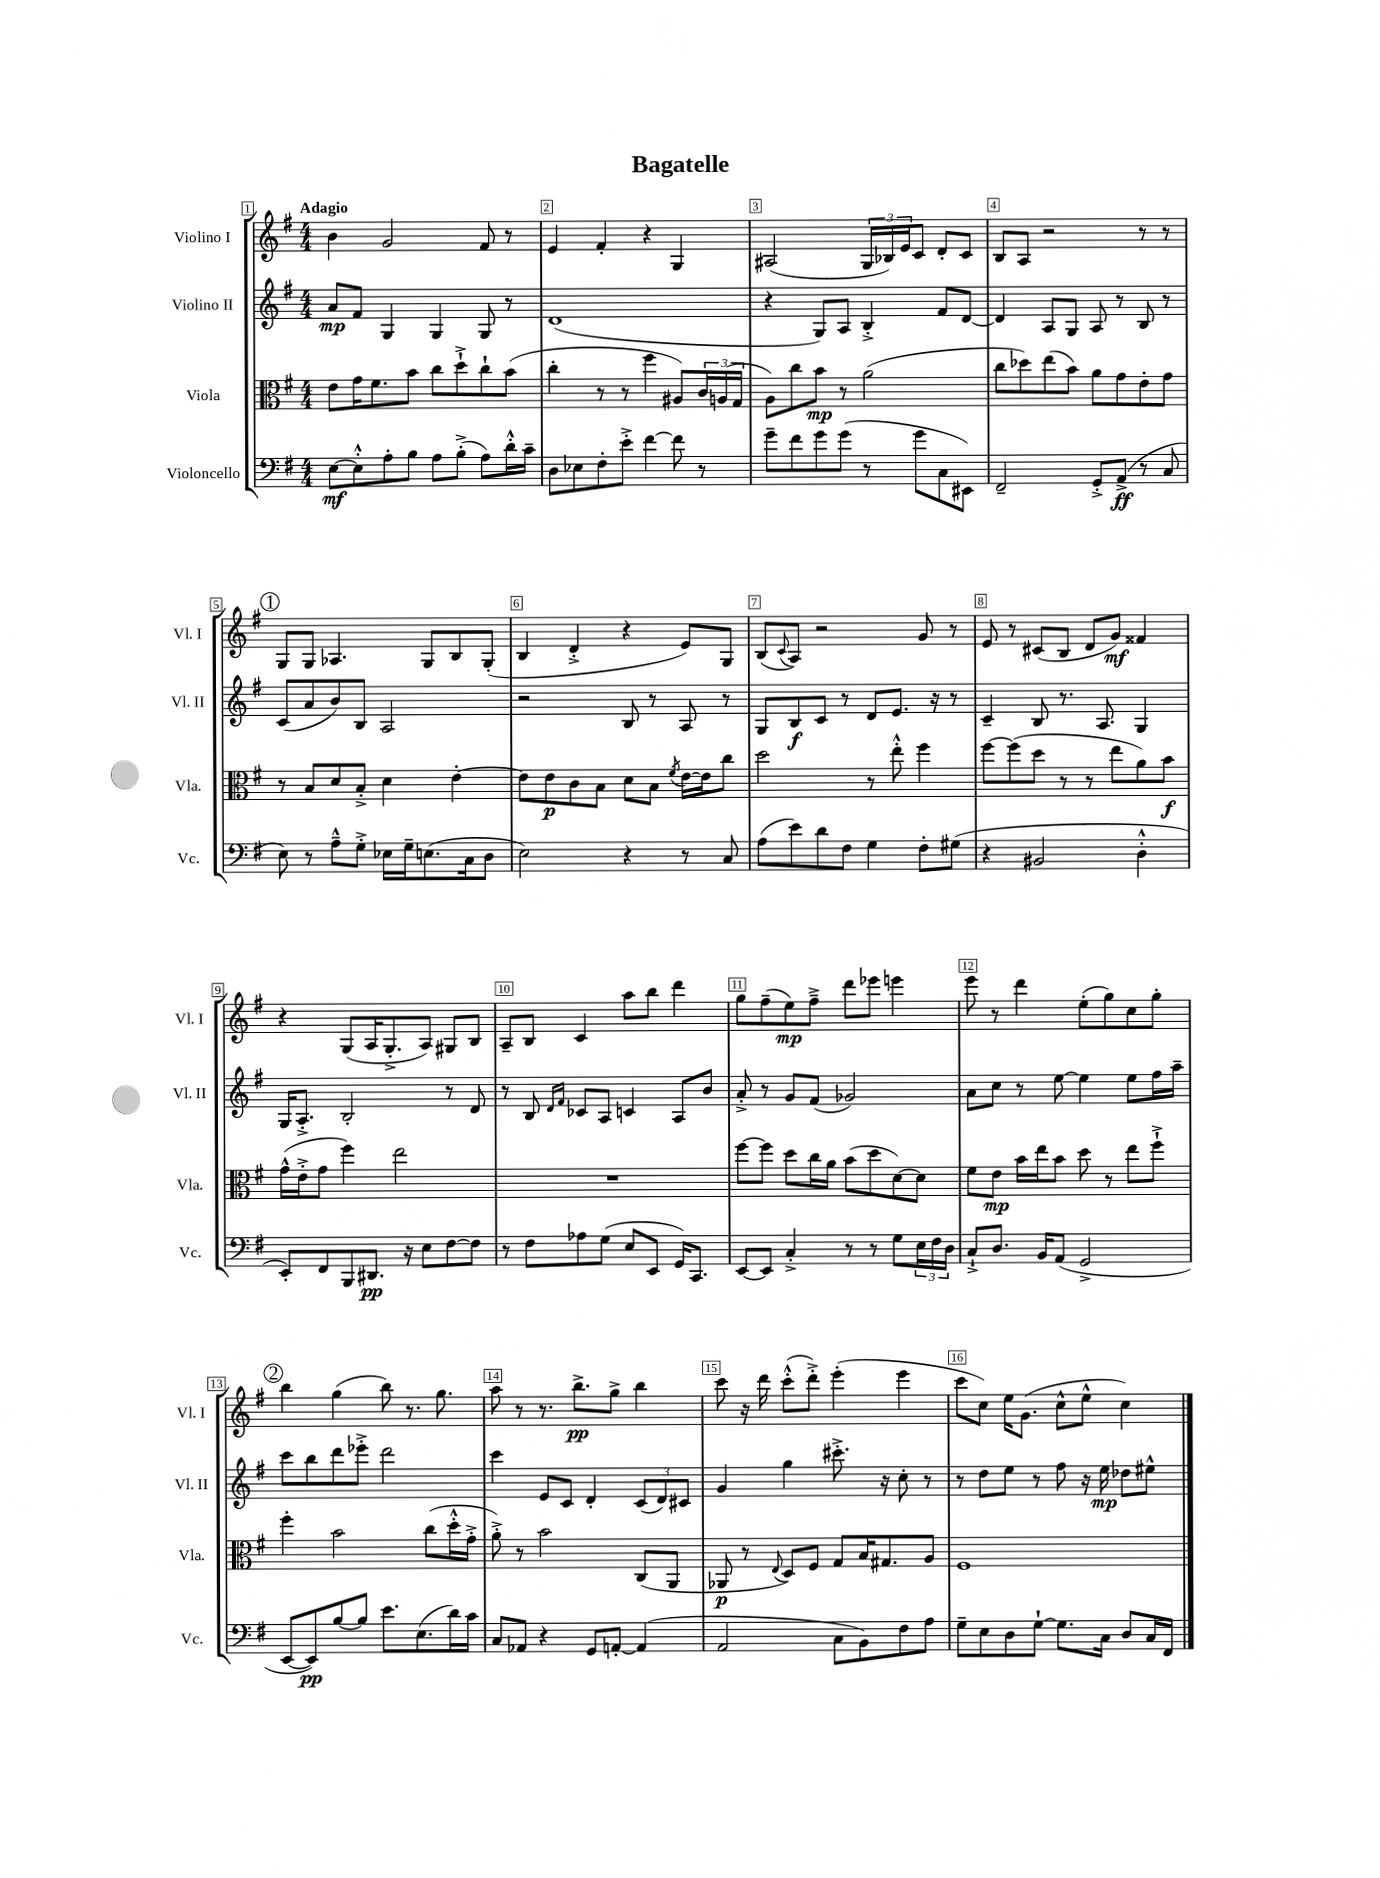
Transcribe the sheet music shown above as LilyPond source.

\header { title = "Bagatelle" }
<<
\new StaffGroup <<
\new Staff = "s0" \with { instrumentName = "Violino I" shortInstrumentName = "Vl. I" } {
    \clef treble \key g \major \numericTimeSignature \time 4/4 \tempo "Adagio"
    b'4 g'2 fis'8 r8 |
    e'4 fis'4-. r4 g4 |
    ais2( \tuplet 3/2 { g16 bes16) e'16 } c'8 d'8-. c'8 |
    b8 a8 r2 r8 r8 |
    \mark \markup { \circle "1" } g8 g8 aes4. g8 b8 g8-.( |
    b4 d'4-.-> r4 e'8) g8 |
    b8( \appoggiatura { c'8 } a8) r2 g'8 r8 |
    e'8 r8 cis'8( b8 d'8 g'8\mf) fisis'4 |
    r4 g8( a16 g8.-.-> a8) gis8 b8 |
    a8-- b8 c'4 a''8 b''8 d'''4 |
    g''8 fis''8--( e''8\mp) fis''8---> d'''8 ees'''8 e'''4 |
    e'''8 r8 d'''4 e''8-.( g''8) c''8 g''8-. |
    \mark \markup { \circle "2" } b''4 g''4( b''8) r8. g''8. |
    a''8 r8 r8. b''8.->\pp g''8-> b''4 |
    c'''8 r16 d'''16 c'''8-.-^( d'''8-.->) e'''4-.( e'''4 |
    c'''8 c''8) e''16 g'8.( c''8-^ e''8-^ c''4) \bar "|." |
}
\new Staff = "s1" \with { instrumentName = "Violino II" shortInstrumentName = "Vl. II" } {
    \clef treble \key g \major \numericTimeSignature \time 4/4
    a'8\mp fis'8 g4 g4 g8 r8 |
    d'1( |
    r4 g8) a8 b4-.-> fis'8 d'8~ |
    d'4 a8 g8 a8 r8 b8 r8 |
    \mark \markup { \circle "1" } c'8( a'8 b'8) b8 a2 |
    r2 b8 r8 a8 r8 |
    g8 b8\f c'8 r8 d'8 e'8. r16 r8 |
    c'4-- b8 r8. a8. g4 |
    g16 a8.-.-> b2-. r8 d'8 |
    r8 b8 \grace { d'16 fis'16 } ces'8 a8 c'4 a8 b'8 |
    a'8-.-> r8 g'8 fis'8( ges'2) |
    a'8 c''8 r8 e''8~ e''4 e''8 fis''16 a''16-- |
    \mark \markup { \circle "2" } c'''8 b''8 d'''8 ees'''8-.-> d'''2 |
    c'''4 e'8 c'8 d'4-. \tuplet 3/2 { c'8( d'8) cis'8 } |
    g'4 g''4 cis'''8.-.-> r16 c''8-. r8 |
    r8 d''8 e''8 r8 fis''8 r16 e''16\mp des''8 eis''8-^ \bar "|." |
}
\new Staff = "s2" \with { instrumentName = "Viola" shortInstrumentName = "Vla." } {
    \clef alto \key g \major \numericTimeSignature \time 4/4
    e'8 g'16 fis'8. b'8 c''8 d''8-!-> c''8-! b'8( |
    c''4-. r8 r8 fis''4 ais8) \tuplet 3/2 { c'16 a16( g16 } |
    a8) c''8 b'8\mp r8 a'2( |
    c''8 des''8) e''8( b'8) a'8 g'8 e'8-. g'8 |
    \mark \markup { \circle "1" } r8 b8 d'8 b8-.-> d'4 e'4~-. |
    e'8 e'8\p c'8 b8 d'8 b8 \acciaccatura { fis'8 } e'16~ e'16 c''8 |
    d''2 r8 e''8-.-^ fis''4 |
    fis''8~ fis''8( d''8 r8 r8 e''8 a'8) b'8\f |
    g'16-^( e'16-.-> g'8 fis''4) e''2 |
    R1 |
    fis''8~ fis''8 d''8 c''16 a'16 b'8( d''8 d'8~) d'8 |
    fis'8 e'8\mp b'16 e''16 b'8 d''8 r8 e''8 fis''8-!-> |
    \mark \markup { \circle "2" } fis''4-. b'2 c''8( d''16-.-^ g'16-.-> |
    a'8-.->) r8 b'2 c8( a,8 |
    aes,8\p r8 \appoggiatura { e8 } d8) fis8 g8 b16 gis8. a8 |
    fis1 \bar "|." |
}
\new Staff = "s3" \with { instrumentName = "Violoncello" shortInstrumentName = "Vc." } {
    \clef bass \key g \major \numericTimeSignature \time 4/4
    e8~\mf e8-.-^ a8-. b8 a8 b8-.->( a8) d'16-.-^ c'16-- |
    d8 ees8 fis8-. e'8-.-> fis'4~ fis'8 r8 |
    g'8-- fis'8 g'8 g'8( r8 g'8 c8 eis,8) |
    fis,2-- g,8-.-> a,8->\ff( r8 c8 |
    \mark \markup { \circle "1" } e8) r8 a8---^ g8-.-> ees16 g16-- e8.( c16 d8 |
    e2) r4 r8 c8 |
    a8( e'8) d'8 fis8 g4 fis8-. gis8( |
    r4 bis,2 d4-.-^ |
    e,8-.) fis,8 b,,8 dis,8.\pp r16 e8 fis8~ fis8 |
    r8 fis8 aes8 g8( e8 e,8 g,16) c,8. |
    e,8~ e,8 c4-.-> r8 r8 g8 \tuplet 3/2 { e16 fis16 d16 } |
    c8-!-> d8. b,16 a,8( g,2-> |
    \mark \markup { \circle "2" } e,8~ e,8\pp) b8~ b8 e'8. e8.( d'16) c'16 |
    c8 aes,8 r4 g,8 a,8~-. a,4( |
    a,2 c8 b,8) fis8 a8 |
    g8-- e8 d8 g8~-! g8. c16 d8 c16 fis,16 \bar "|." |
}
>>
>>
\layout { \context { \Score \override BarNumber.break-visibility = ##(#f #t #t) barNumberVisibility = #all-bar-numbers-visible \override BarNumber.stencil = #(make-stencil-boxer 0.1 0.3 ly:text-interface::print) } }
